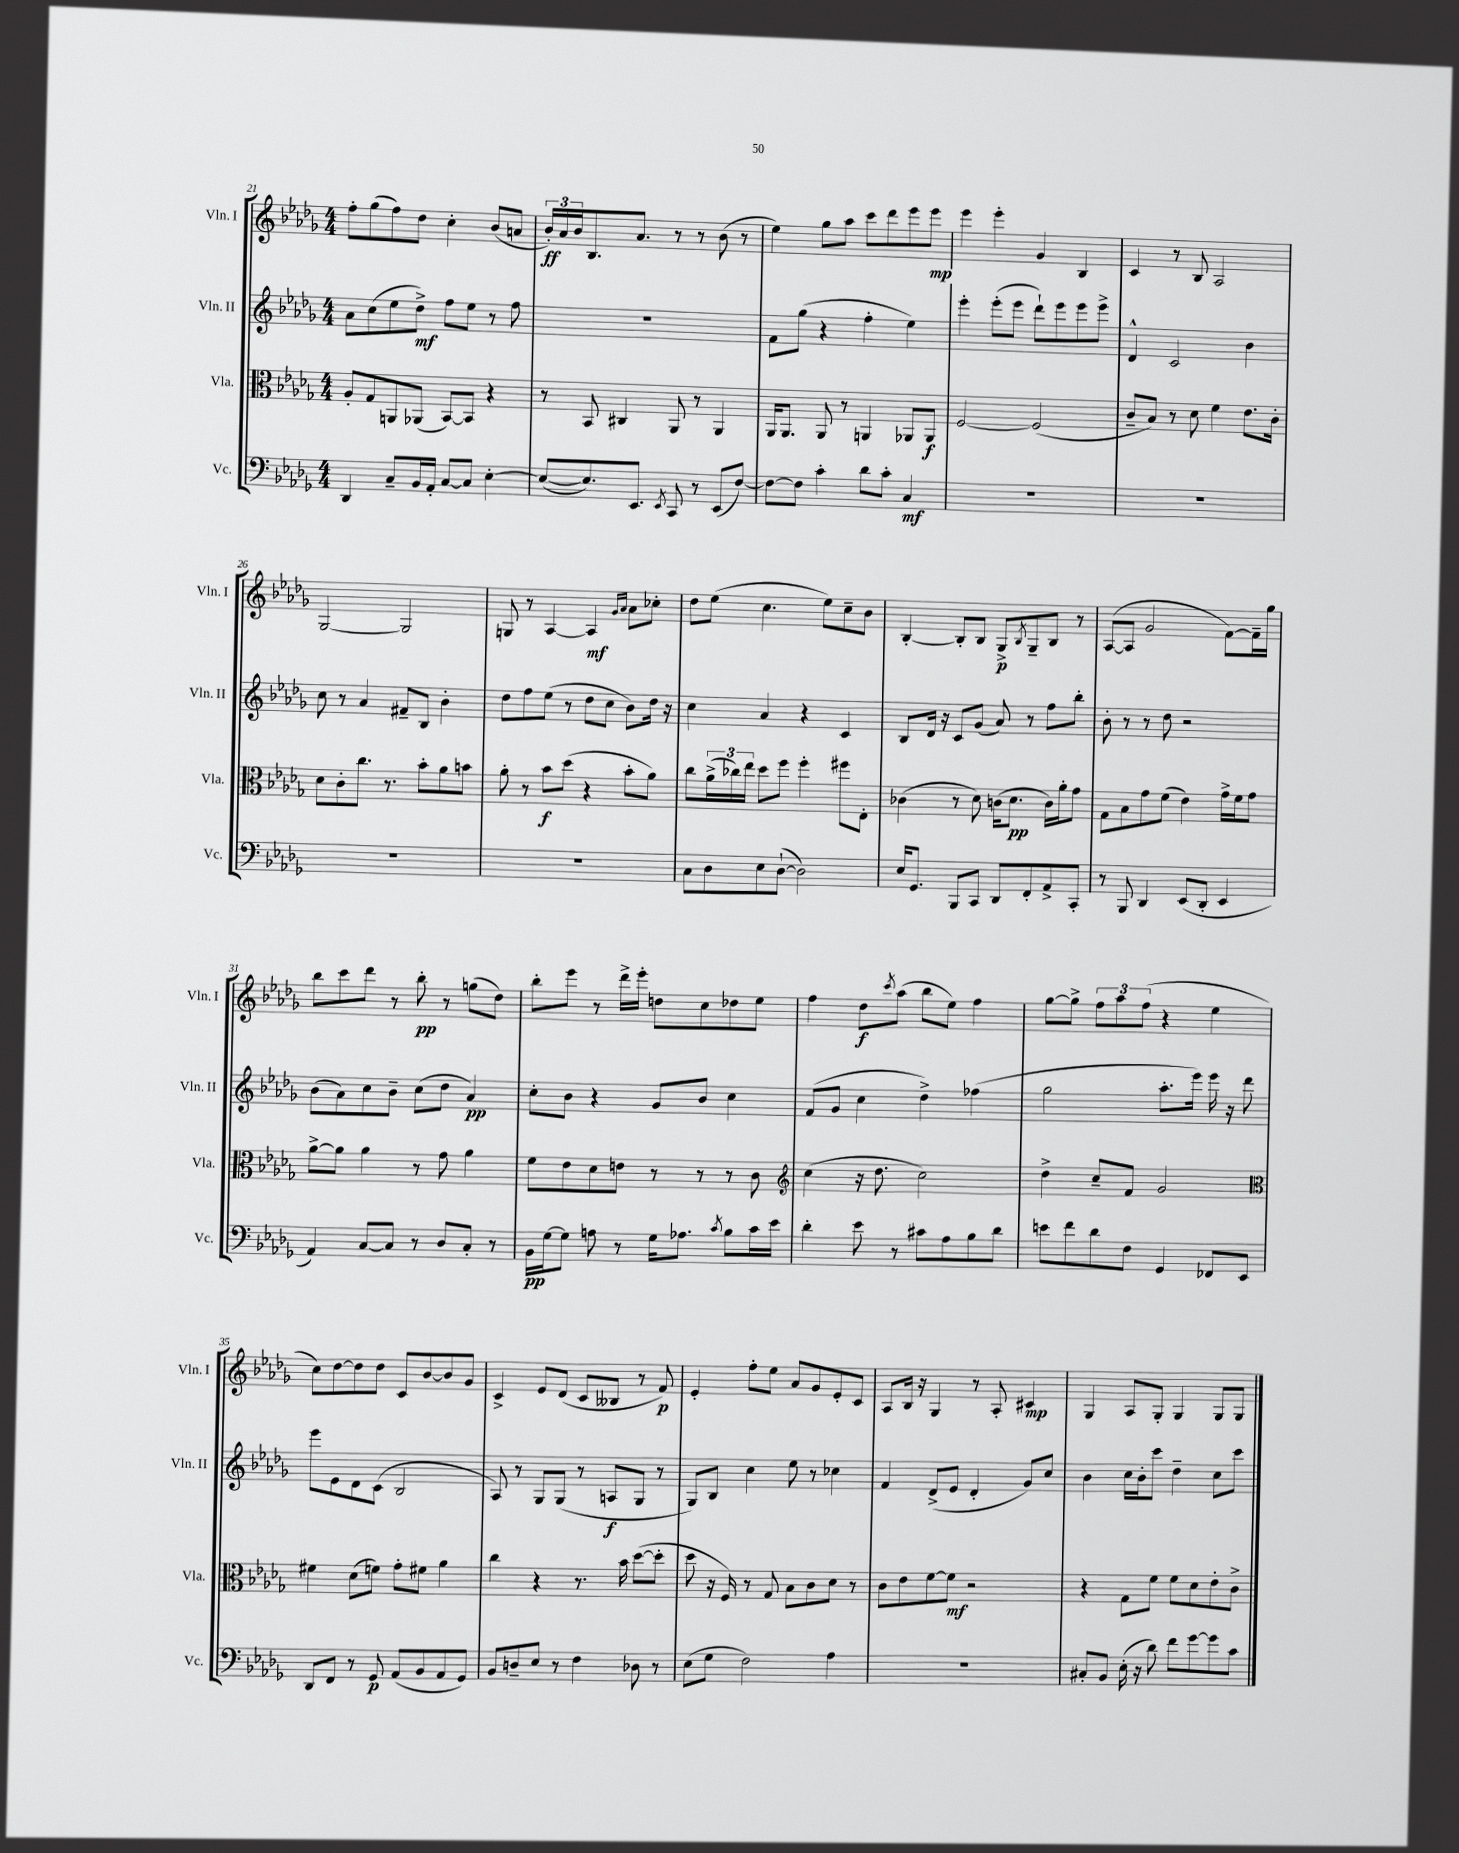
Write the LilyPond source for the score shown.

<<
\new StaffGroup <<
\new Staff = "s0" \with { instrumentName = "Vln. I" shortInstrumentName = "Vln. I" } {
    \clef treble \key des \major \numericTimeSignature \time 4/4
    f''8-. ges''8( f''8) des''8 c''4-. bes'8( a'8 |
    \tuplet 3/2 { bes'16-.\ff) aes'16 bes'16 } bes8. aes'8. r8 r8 bes'8( r8 |
    ees''4) ges''8 aes''8 c'''8 des'''8 ees'''8 ees'''8\mp |
    ees'''4 ees'''4-. ges'4 bes4 |
    c'4 r8 bes8 aes2 |
    ges2~ ges2 |
    g8 r8 aes4~ aes4\mf \grace { ges'16 aes'16 } aes'8 ces''8-. |
    des''8 ees''8( c''4. ees''8) c''8-- bes'8 |
    bes4~-. bes8-. bes8 ges8->\p \acciaccatura { bes8 } ges8-- bes8 r8 |
    aes8~( aes8 ges'2 f'8~) f'16-- ges''16 |
    bes''8 c'''8 des'''8 r8 bes''8-.\pp r8 g''8( des''8) |
    bes''8-. ees'''8 r8 des'''16-> ees'''16-. d''8 c''8 des''8 ees''8 |
    f''4 des''8\f \acciaccatura { c'''8 } aes''8( bes''8 ees''8) f''4 |
    ges''8~ ges''8-> \tuplet 3/2 { f''8 aes''8 f''8( } r4 ees''4 |
    c''8) des''8~ des''8 des''8 c'8 bes'8~ bes'8 ges'8 |
    c'4-> ees'8 des'8( c'8 beses8 r8 f'8\p) |
    ees'4-. f''8-. ees''8 aes'8 ges'8 ees'8-. c'8 |
    aes8 bes16 r16 ges4 r8 aes8-. cis'4\mp |
    ges4 aes8 ges8-. ges4 ges8 ges8 \bar "|." |
}
\new Staff = "s1" \with { instrumentName = "Vln. II" shortInstrumentName = "Vln. II" } {
    \clef treble \key des \major \numericTimeSignature \time 4/4
    aes'8 c''8( ees''8 des''8->\mf) f''8 ees''8 r8 f''8 |
    R1 |
    f'8 ges''8( r4 f''4-. ees''4) |
    ees'''4-. ees'''8-.( ees'''8 des'''8-!) ees'''8 ees'''8 ees'''8-> |
    des'4-^ c'2 bes'4 |
    c''8 r8 aes'4 fis'8-- bes8 bes'4-. |
    des''8 f''8 ees''8( r8 des''8 c''8 bes'8) des''16 r16 |
    c''4 aes'4 r4 c'4 |
    bes8 des'16 r16 c'8 ges'8( aes'8) r8 f''8 bes''8-. |
    bes'8-. r8 r8 des''8 r2 |
    bes'8( aes'8) c''8 bes'8-- c''8( des''8 aes'4\pp) |
    c''8-. bes'8 r4 ges'8 bes'8 c''4 |
    f'8( ges'8 c''4 des''4->) fes''4( |
    ges''2 aes''8.-. ees'''16) ees'''16 r16 des'''8 |
    ees'''8 ees'8 des'8 c'8( bes2 |
    aes8) r8 ges8 ges8( r8 a8\f ges8 r8 |
    ges8) bes8 c''4 ees''8 r8 ces''4 |
    f'4 des'8->( ees'8 des'4-. ges'8) c''8 |
    bes'4 c''16 bes'16-. c'''8 des''4-- c''8 c'''8 \bar "|." |
}
\new Staff = "s2" \with { instrumentName = "Vla." shortInstrumentName = "Vla." } {
    \clef alto \key des \major \numericTimeSignature \time 4/4
    aes8-. ges8 a,8 aes,8( bes,8~) bes,8 r4 |
    r8 bes,8 cis4 aes,8 r8 aes,4 |
    aes,16 aes,8. aes,8 r8 a,4 aes,8 aes,8\f |
    f2~ f2( |
    c'8-- bes8) r8 des'8 f'4 ees'8. c'16-. |
    des'8 c'8-. c''8. r8. bes'8-. aes'8 b'8 |
    aes'8-. r8 bes'8\f des''8( r4 bes'8-. aes'8) |
    c''8 \tuplet 3/2 { aes'16->( ces''16) ees''16 } des''8 f''8 f''4-. fis''8 ees8-. |
    ces'4( r8 des'8) c'16( des'8.\pp c'16) aes'16-. ges'8 |
    ges8 bes8 ges'8 f'8( ees'4) ges'16-> f'16 ges'8 |
    aes'8~-> aes'8 aes'4 r8 ges'8 aes'4 |
    f'8 ees'8 des'8 e'8 r8 r8 r8 c'8 |
    \clef treble c''4( r16 des''8. c''2) |
    des''4-> c''8-- f'8 ges'2 |
    \clef alto fis'4 des'8( f'8) ges'8-. fis'8 aes'4 |
    c''4 r4 r8. bes'16 des''8~( des''8-. |
    des''8 r16 f16) r8 ges8 bes8 c'8 des'8 r8 |
    c'8 ees'8 f'8~ f'8\mf r2 |
    r4 ges8 f'8 f'8 des'8 ees'8-. c'8-> \bar "|." |
}
\new Staff = "s3" \with { instrumentName = "Vc." shortInstrumentName = "Vc." } {
    \clef bass \key des \major \numericTimeSignature \time 4/4
    des,4 c8-- bes,16 aes,16-. c8~ c8 ees4~-. |
    ees8~( ees8.) ees,8. \acciaccatura { ees,8 } c,8 r8 ees,8( f8~) |
    f8~ f8 c'4-. des'8 c'8-. c4\mf |
    R1 |
    R1 |
    R1 |
    R1 |
    c8 des8 ees8 des8~-!( des2) |
    ees16 ges,8. bes,,8 c,8 des,8 f,8-. aes,8-> c,8-. |
    r8 bes,,8 des,4 ees,8( des,8-. ees,4 |
    aes,4) c8~ c8 r8 des8 c8-. r8 |
    bes,16\pp ges16~ ges8 a8 r8 ges16 aes8. \acciaccatura { c'8 } bes8 c'16 ees'16 |
    des'4-. ees'8 r8 cis'8 aes8 bes8 des'8 |
    e'8 f'8 des'8 f8 ges,4 fes,8 ees,8 |
    des,8 f,8 r8 ges,8\p aes,8( bes,8 aes,8 ges,8) |
    bes,8 d8-- ees8 r8 f4 des8 r8 |
    ees8( ges8 f2) aes4 |
    R1 |
    cis8-. bes,8 ees16-.( r16 des'8) f'8 ges'8~ ges'8 c'8 \bar "|." |
}
>>
>>
\layout { \context { \Score currentBarNumber = #21 } }
